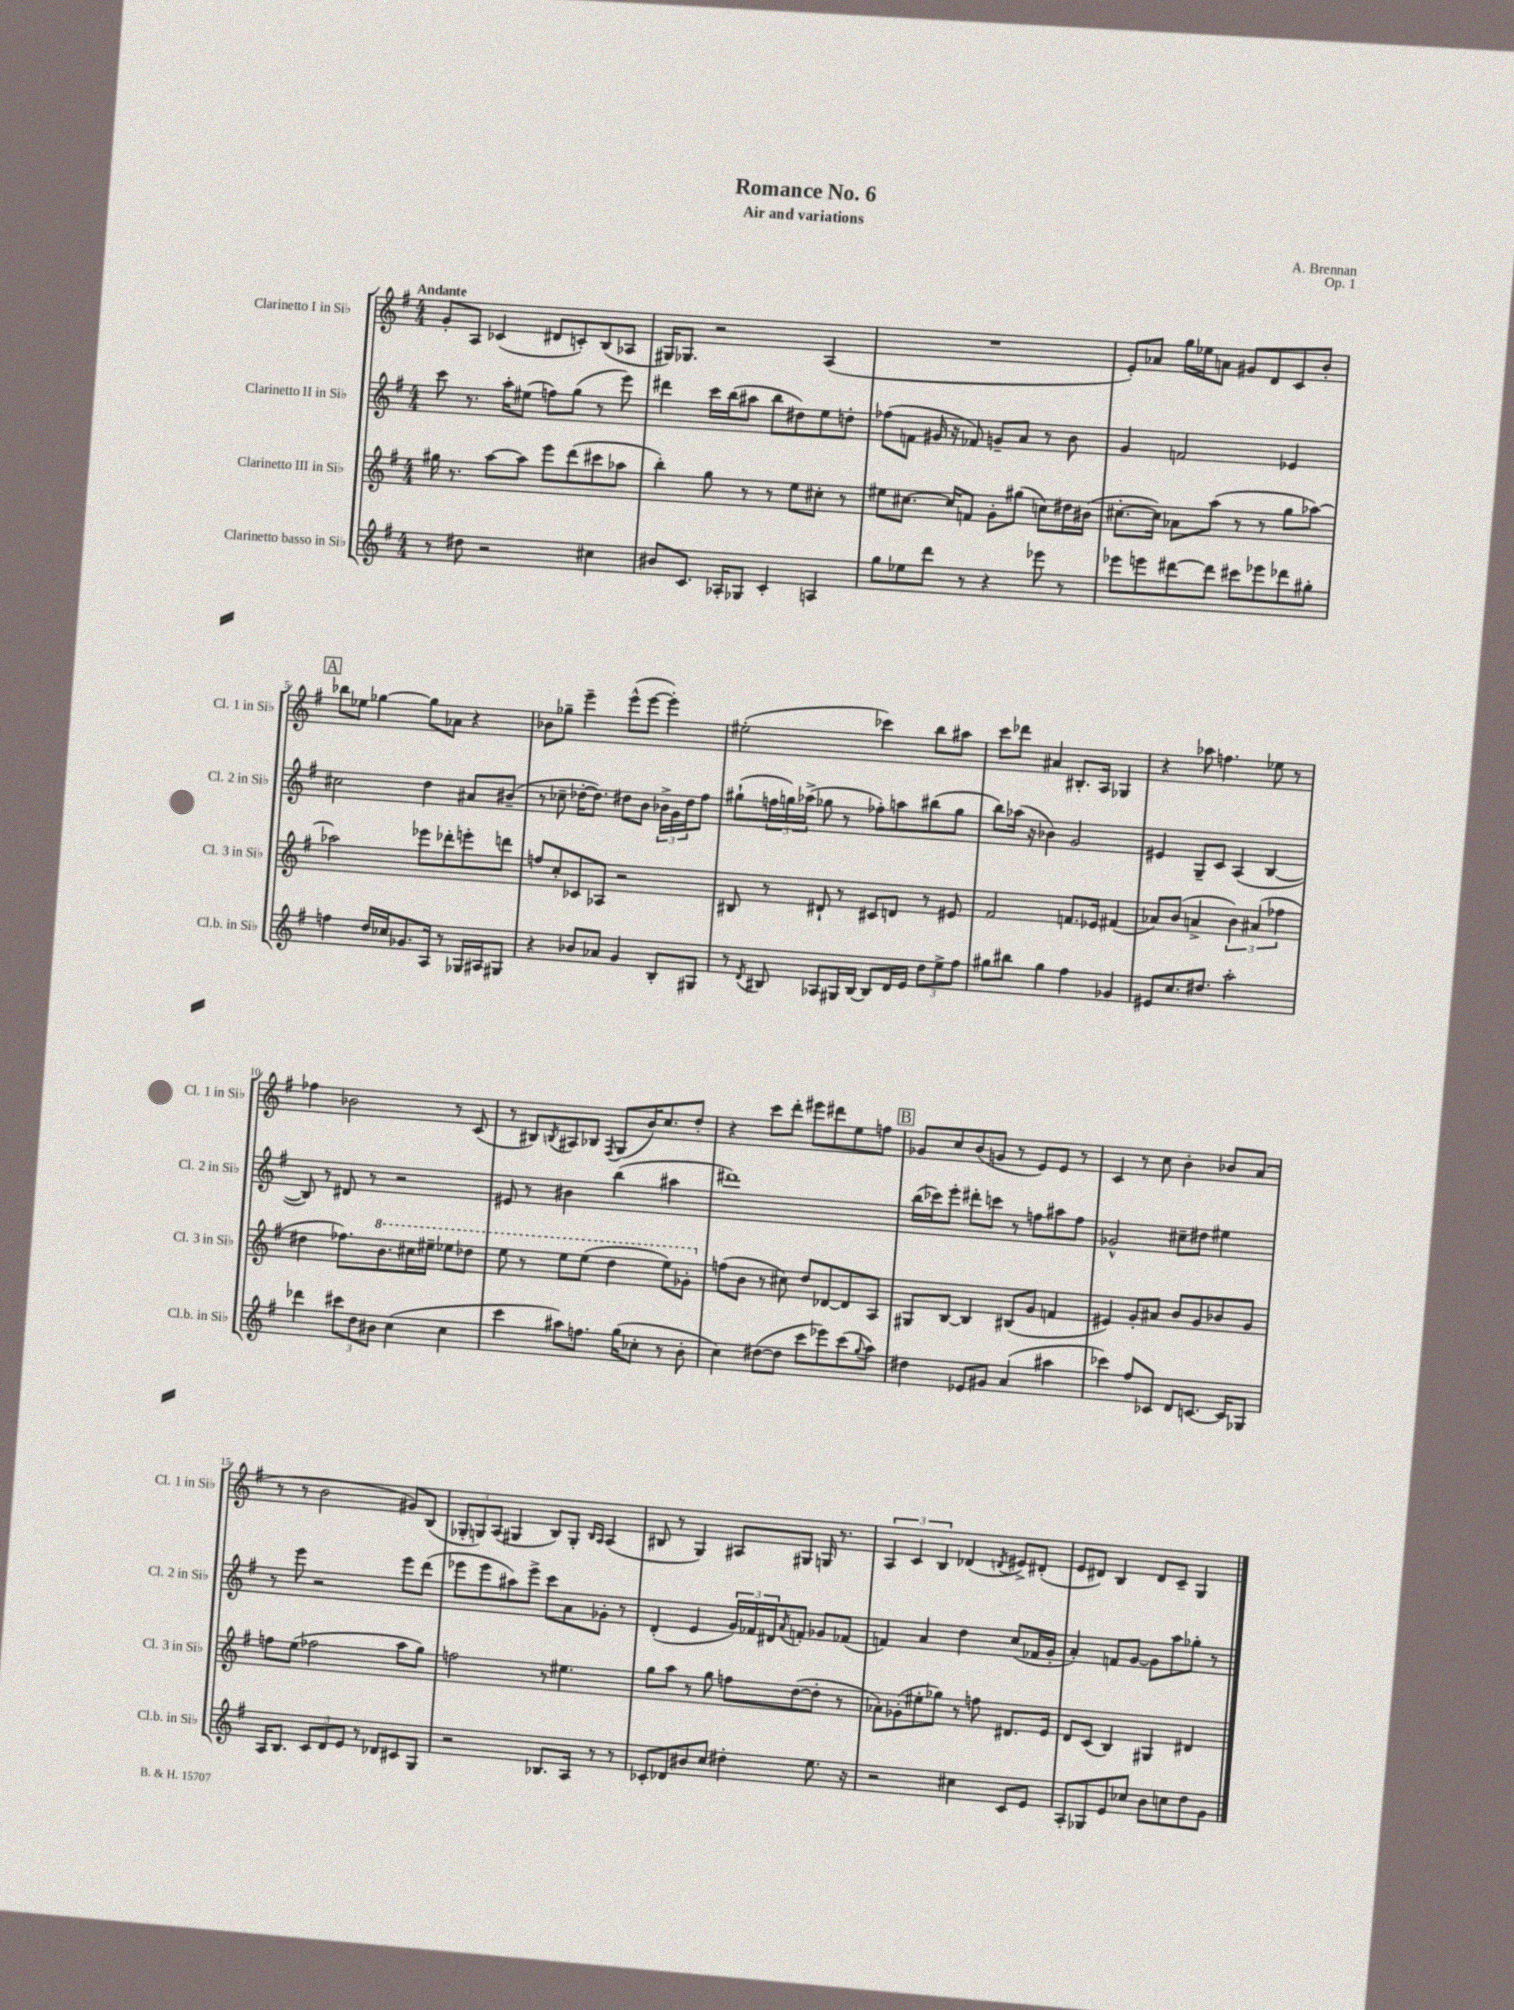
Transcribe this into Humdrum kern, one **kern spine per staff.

**kern	**kern	**kern	**kern
*part4	*part3	*part2	*part1
*staff4	*staff3	*staff2	*staff1
*I"Clarinetto basso in Si♭	*I"Clarinetto III in Si♭	*I"Clarinetto II in Si♭	*I"Clarinetto I in Si♭
*I'Cl.b. in Si♭	*I'Cl. 3 in Si♭	*I'Cl. 2 in Si♭	*I'Cl. 1 in Si♭
*clefG2	*clefG2	*clefG2	*clefG2
*k[f#]	*k[f#]	*k[f#]	*k[f#]
*M4/4	*M4/4	*M4/4	*M4/4
=1	=1	=1	=1
!	!	!	!LO:TX:a:B:t=Andante
8r	16gg#X\	8ccc\	8g'/L
.	8.r	.	.
8dd#X\	.	8.r	8A/J
2r	[8aa\L	.	(4c-X/
.	.	16aa'\KL	.
.	8aa\J]	(8ee#X\J	.
.	8eee\L	8ffn\L)	8d#X/L
.	(8ddd\	(8gg\J	8cn'/)
4cc#X\	8ccc#X\	8r	(8B/
.	8aa-X\J	8eee\)	8A-X/J
=2	=2	=2	=2
8b#X/L	4bb'\)	4ddd#X\	16G#X/KL)
.	.	.	8.G-X/J
8.c/J	.	.	.
.	8gg\	16ccc\LL	2r
16A-X'/KL	.	(16bb\J	.
8G-X/J	8r	8aa#X\J	.
4c'/	8r	8bb\L	.
.	8ee\L	8dd#X\)	.
4An/	8cc#X'\J	8ee\	(4A/
.	8r	8ddn'\J	.
=3	=3	=3	=3
8gg\L	8ee#X\L	(8ff-X\L	1r
8ee-X\	[8.cc#X\J	8fn\J	.
8ddd\J	.	16g#X/	.
.	16cc#/KL]	16r	.
8r	8fn/J	8f-X/)	.
4r	8g'\L	8gn~/L	.
.	(8gg#X\J	8a/J	.
8eee-X\	8ccn\L)	8r	.
8r	16dd#X\L	8b\	.
.	(16b#X\JJ	.	.
=4	=4	=4	=4
8eee-X\L	[8.cc#X'\L	4g/	8e'/L)
8eeen\	.	.	8a-X/J
.	16cc#\Jk])	.	.
[8ddd#X\	8a-X\L	2fn/	16gg\LL
.	.	.	16ee-X\J
8ddd#\J]	(8aa\J	.	8an\J
8ccc#X\L	8r	.	8g#X/L
8eee-X\	8r	.	8d/
8ddd-X\	8gg\L	4e-X/	8c/
8gg#X'\J	[8aa-X\J)	.	8b'/J
!!LO:LB:g=z
!!LO:REH:place=s1:t=A
=5	=5	=5	=5
4ffn\	2aa-X\]	2cc#X\	8bb-X\L
.	.	.	8ee-X\J
16dd/LL	.	.	[4gg-X\
16cc-X/J	.	.	.
8.g-X/	.	.	.
.	8eee-X\L	4dd\	8gg-\L]
16A/Jk	.	.	.
8r	8ddd-X'\	.	8a-X\J
16G-X/LL	8eeen'\	8a#X/L	4r
16A#X/J	.	.	.
8G#X/J	8dddn\J	(8b#X~/J	.
=6	=6	=6	=6
4r	8ffn/L	8r	8b-X\L
.	8cc'/	8cc-X~\	8gg-X~\J
8b-X/L	8c-X/	[16dd-X'\KL	4eee~\
.	.	8.dd-\J])	.
8a-X/J	8A-X/J	.	.
4g/	2r	8dd#X\L	(8eee^^\L
.	.	8b\J	[8eee\J
8B'/L	.	24b-X^\LL	4eee'\])
.	.	24g\	.
.	.	24dd#\J	.
8G#X/J	.	8ff#\J	.
=7	=7	=7	=7
8r	8B#X/	(8gg#X`\L	(2ee#X'\
8qd/	.	.	.
8B#X/	8r	24ffn\L	.
.	.	24ggn\)	.
.	.	(24aa-X^\JJ	.
8A-X/L	8d#X`/	8gg-X\	.
16G#X/L	8r	8r	.
[16B#/JJ	.	.	.
8B#/L]	8c#X/L	8ff-X'\L)	4ccc-X\)
16d/L	8dn/J	8aan\	.
16e/JJ	.	.	.
12dd\L	8r	(8bb#X\	8bb\L
12ee^\	.	.	.
.	8e#X/	8gg-\J	8aa#X\J
12ff#\J	.	.	.
=8	=8	=8	=8
8gg#X\L	2f#/	8bb\L)	8ccc\L
8bb#X\J	.	(16aa-X\Jk	8ddd-X\J
.	.	16r	.
4gg#\	.	4b-X\)	4a#X/
4ff#\	8.fn/L	2g/	8.B#X'/L
.	16e-X/Jk	.	16A/Jk
4g-X/	(4f#X/	.	4G-X/
=9	=9	=9	=9
8e#X/L	8a-X/L)	4e#X/	4r
8.cc/	(8b/J	.	.
.	4an^/	8G~/L	8aa-X\
8.dd#X/J	.	.	.
.	.	8c/J	4.ffn\
2aa'\	6b\)	(4A/	.
.	(6a#X/	.	.
.	.	[4B/	8ee-X\
.	6ff-X\	.	.
.	.	.	8r
!!LO:LB:g=z
=10	=10	=10	=10
4ddd-X\	4dd#X\	8B/])	4ff-X\
.	.	8r	.
12ccc#X\L	8.ff-X\L)	8d#X/	2b-X\
12dd\	.	.	.
.	.	8r	.
12b#X\J	.	.	.
*	*8va	*	*
.	8.bb\	.	.
(4cc\	.	2r	.
.	16ccc#X\L	.	.
.	16eee#X~\JJ	.	.
4cc\	8eee-X\L	.	8r
.	8ddd-X\J	.	(8c/
=11	=11	=11	=11
4ccc\	8eee\	8e#X/	8r
.	8r	8r	8B#X/L)
.	.	.	8qBn/
8aa#X\L)	8eee\L	4b#X\	8A#X/
8.ffn\J	(8eee\J	.	8B-X/J
.	.	.	8qF#/
.	4ddd\	(4bb\	(8G/L
(16gg\KL	.	.	.
8cc-X'\J	.	.	16b/K)
.	.	.	8.cc/
8r	8eee\L)	4aa#X\	.
8b'\	8gg-X'\J	.	8dd'/J
=12	=12	=12	=12
*	*X8va	*	*
4cc\)	(8ffn\L	1ddd#X)	4r
.	8b\J	.	.
([8dd#X\L	8r	.	8ccc\L
8dd#\J]	8cc#X\)	.	8ddd'\J
8ccc\L	8dd/L	.	8eee#X\L
8eee-X\)	[8d-X/	.	8ddd#X\
(8ccc\	8d-/]	.	8ee\
8qqgg/	.	.	.
8aa\J)	8A/J	.	8ffn\J
!!LO:REH:place=s1:t=B
=13	=13	=13	=13
4dd#X\	8G#X/L	(16bb\LL	8g-X/L
.	.	16ccc-X\J)	.
.	[8B/J	8eee'\J	8cc/
8e-X/L	4B/]	8ddd#X'\L	(8b/
8g#X/J	.	8cccn\J	8gn/J
(4a/	(8B#X/L	8r	8r
.	8g/J	8ffn\L	8e/L)
4aa#X\	4fn/	8aa#X\	8e/J
.	.	8ff\J	8r
=14	=14	=14	=14
4ccc-X\)	4e#X/)	2g-X^^/	4c/
8ff#/L	8g'/L	.	8r
8c-X/J	8a#X/J	.	8cc\
8d/L	8b/L	8cc#X~\L	4b'\
[8.cn/J	8g/	8dd#X\J	.
.	8b-X/	4ee#X\	8b-X/L
16c/KL]	.	.	.
8G-X/J	8g/J	.	(8a/J
!!LO:LB:g=z
=15	=15	=15	=15
16A/KL	8ffn\L	8r	8r
8.B/J	.	.	.
.	(8ee\J	8eee\	8r
12c/L	2ff-X\	2r	2b\
12d/	.	.	.
12e/J	.	.	.
8r	.	.	.
8d-X/L	.	.	.
8c#X/	8aa\L	8eee\L	8g#X/L)
8G/J	8gg\J)	(8ddd\J	(8B/J
=16	=16	=16	=16
2r	2ffn\	8eee-X\L	12G-X'/L
.	.	.	12Gn/)
.	.	8eee-\	.
.	.	.	(12A/J
.	.	8aa#X\)	4G#X/
.	.	8eee-^\J	.
8.B-X/L	8r	8ccc\L	8B/L)
.	4.ee#X\	8a\	8G#'/J
16A/Jk	.	.	.
.	.	.	16qqB/LL
.	.	.	16qqA/JJ
8r	.	8g-X'\J	(4A/
8r	.	8r	.
=17	=17	=17	=17
8c-X'/L	8gg\L	(4d'/	8B#X/
8d-X/	8aa\J	.	8r
8b#X/	8r	4e/	4G/)
8cc/J	8gg\	.	.
4dd#X'\	8ffn\L	24g/LL)	8A#X/L
.	.	24f-X/	.
.	.	24d#X/J	.
.	.	8qa/	.
.	([8dd\	8fn'/J	8G#X/J
8.ee\	8dd'\J]	8g-X/L	16Gn/
.	.	.	8.r
.	8r	(8f-X/J	.
16r	.	.	.
=18	=18	=18	=18
2r	8a-X'\L)	4fn/)	6A/
.	(8g-X'\	.	.
.	.	.	6c/
.	8ee#X'\	4a/	.
.	.	.	6B/
.	8gg-X\J)	.	.
4cc#X\	8r	4dd\	(4d-X/
.	8ffn\	.	.
.	.	.	8qdn/
8c/L	8.d#X/L	(8cc/L	8e#X^/L)
8e/J	.	16f-X/L	(8d#X'/J
.	16e/Jk	16g'/JJ	.
=19	=19	=19	=19
8A'/L	8d/L	4a'/)	8e/L
8G-X/	(8c/J	.	8d#X/J)
8e/	4B/)	8fn/L	4B/
8cc-X/J	.	[8g/J	.
8b\L	4G#X/	8g\L]	8d#/L
8ccn\	.	8aa\	8c~/J
8dd\	4d#X/	8gg-X'\J	4G/
8g\J	.	8r	.
==	==	==	==
*-	*-	*-	*-
